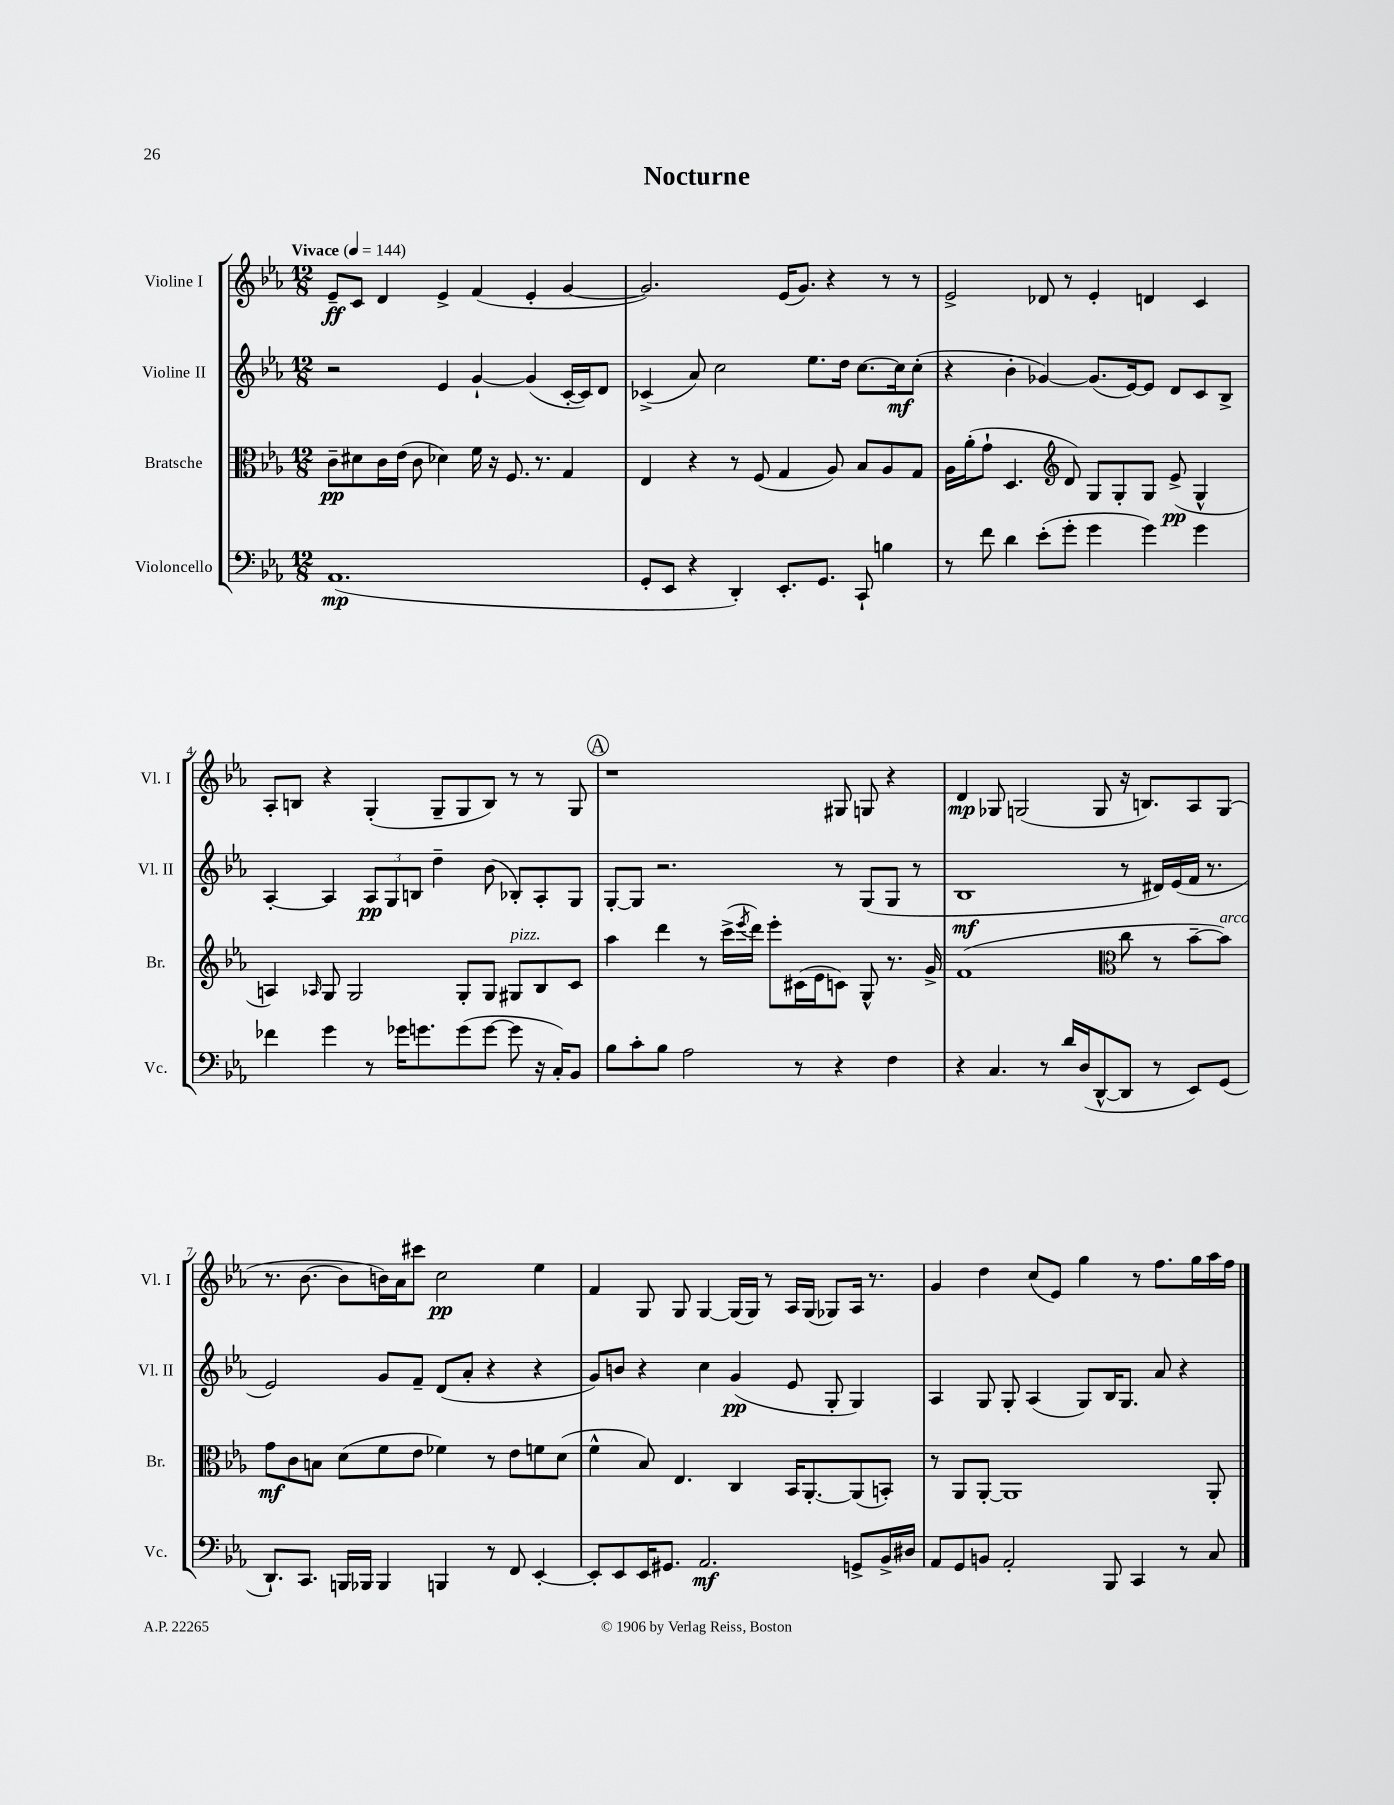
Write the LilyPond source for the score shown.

\header { title = "Nocturne" }
<<
\new StaffGroup <<
\new Staff = "s0" \with { instrumentName = "Violine I" shortInstrumentName = "Vl. I" } {
    \clef treble \key ees \major \numericTimeSignature \time 12/8 \tempo "Vivace" 4 = 144
    ees'8--\ff c'8 d'4 ees'4-> f'4( ees'4-. g'4~ |
    g'2.) ees'16( g'8.) r4 r8 r8 |
    ees'2-> des'8 r8 ees'4-. d'4 c'4 |
    aes8-. b8 r4 g4-.( g8-- g8 b8) r8 r8 g8 |
    \mark \markup { \circle "A" } r1 gis8 g8 r4 |
    d'4\mp ges8 g2( g8 r16 b8.) aes8 g8( |
    r8. bes'8.~ bes'8 b'16) aes'16 cis'''8 c''2\pp ees''4 |
    f'4 g8 g8 g4~ g16( g16) r8 aes16 g16( ges8) aes16 r8. |
    g'4 d''4 c''8( ees'8) g''4 r8 f''8. g''16 aes''16 f''16 \bar "|." |
}
\new Staff = "s1" \with { instrumentName = "Violine II" shortInstrumentName = "Vl. II" } {
    \clef treble \key ees \major \numericTimeSignature \time 12/8
    r2 ees'4 g'4~-! g'4( c'16~-. c'16) d'8 |
    ces'4->( aes'8) c''2 ees''8. d''16 c''8.~ c''16\mf c''8-.( |
    r4 bes'4-. ges'4~) ges'8.( ees'16~) ees'8 d'8 c'8 bes8-> |
    aes4~-. aes4 \tuplet 3/2 { aes8\pp g8 b8 } d''4-- bes'8( bes8-.) aes8-. g8 |
    \mark \markup { \circle "A" } g8~-. g8 r2. r8 g8( g8 r8 |
    bes1\mf r8 dis'16) ees'16( f'16 r8. |
    ees'2) g'8 f'8-- d'8( aes'8-. r4 r4 |
    g'8) b'8 r4 c''4 g'4\pp( ees'8 g8-. g4) |
    aes4 g8 g8-. aes4( g8) bes16 g8. aes'8 r4 \bar "|." |
}
\new Staff = "s2" \with { instrumentName = "Bratsche" shortInstrumentName = "Br." } {
    \clef alto \key ees \major \numericTimeSignature \time 12/8
    c'8--\pp dis'8 c'16 ees'16( c'8 des'4) f'16 r16 f8. r8. g4 |
    ees4 r4 r8 f8( g4 aes8) bes8 aes8 g8 |
    aes16 aes'16-.( g'8-! d4. \clef treble d'8) g8 g8-. g8 ees'8->\pp( g4-^ |
    a4) \grace { aes16 } g8 g2 g8-. g8 gis8^\markup { \italic "pizz." } bes8 c'8 |
    \mark \markup { \circle "A" } aes''4 d'''4 r8 c'''16->( \acciaccatura { ees'''8 } d'''16) ees'''8-. cis'16( ees'16 c'8) g8-^ r8. g'16-> |
    f'1( \clef alto c''8 r8 bes'8~-- bes'8^\markup { \italic "arco" }) |
    g'8\mf c'8 b8 d'8( f'8 ees'8 fes'4) r8 ees'8 f'8 d'8( |
    f'4-^ bes8) ees4. c4 bes,16 aes,8.~-. aes,8( b,8-.) |
    r8 aes,8 aes,8~-. aes,1 aes,8-. \bar "|." |
}
\new Staff = "s3" \with { instrumentName = "Violoncello" shortInstrumentName = "Vc." } {
    \clef bass \key ees \major \numericTimeSignature \time 12/8
    aes,1.\mp( |
    g,8-. ees,8 r4 d,4-.) ees,8.-. g,8. c,8-! b4 |
    r8 f'8 d'4 ees'8-.( g'8-. g'4 g'4) g'4 |
    fes'4 g'4 r8 ges'16 g'8. g'8( g'8~ g'8 r16 c16-.) bes,8 |
    \mark \markup { \circle "A" } bes8 c'8-. bes8 aes2 r8 r4 f4 |
    r4 c4. r8 d'16 d16( d,8~-^ d,8 r8 ees,8) g,8( |
    d,8.-!) c,8. b,,16 bes,,16 bes,,4 b,,4 r8 f,8 ees,4~-. |
    ees,8-. ees,8 ees,16 gis,8. aes,2.\mf g,8-> bes,16-> dis16 |
    aes,8 g,8 b,8 aes,2-. bes,,8 c,4 r8 c8 \bar "|." |
}
>>
>>
